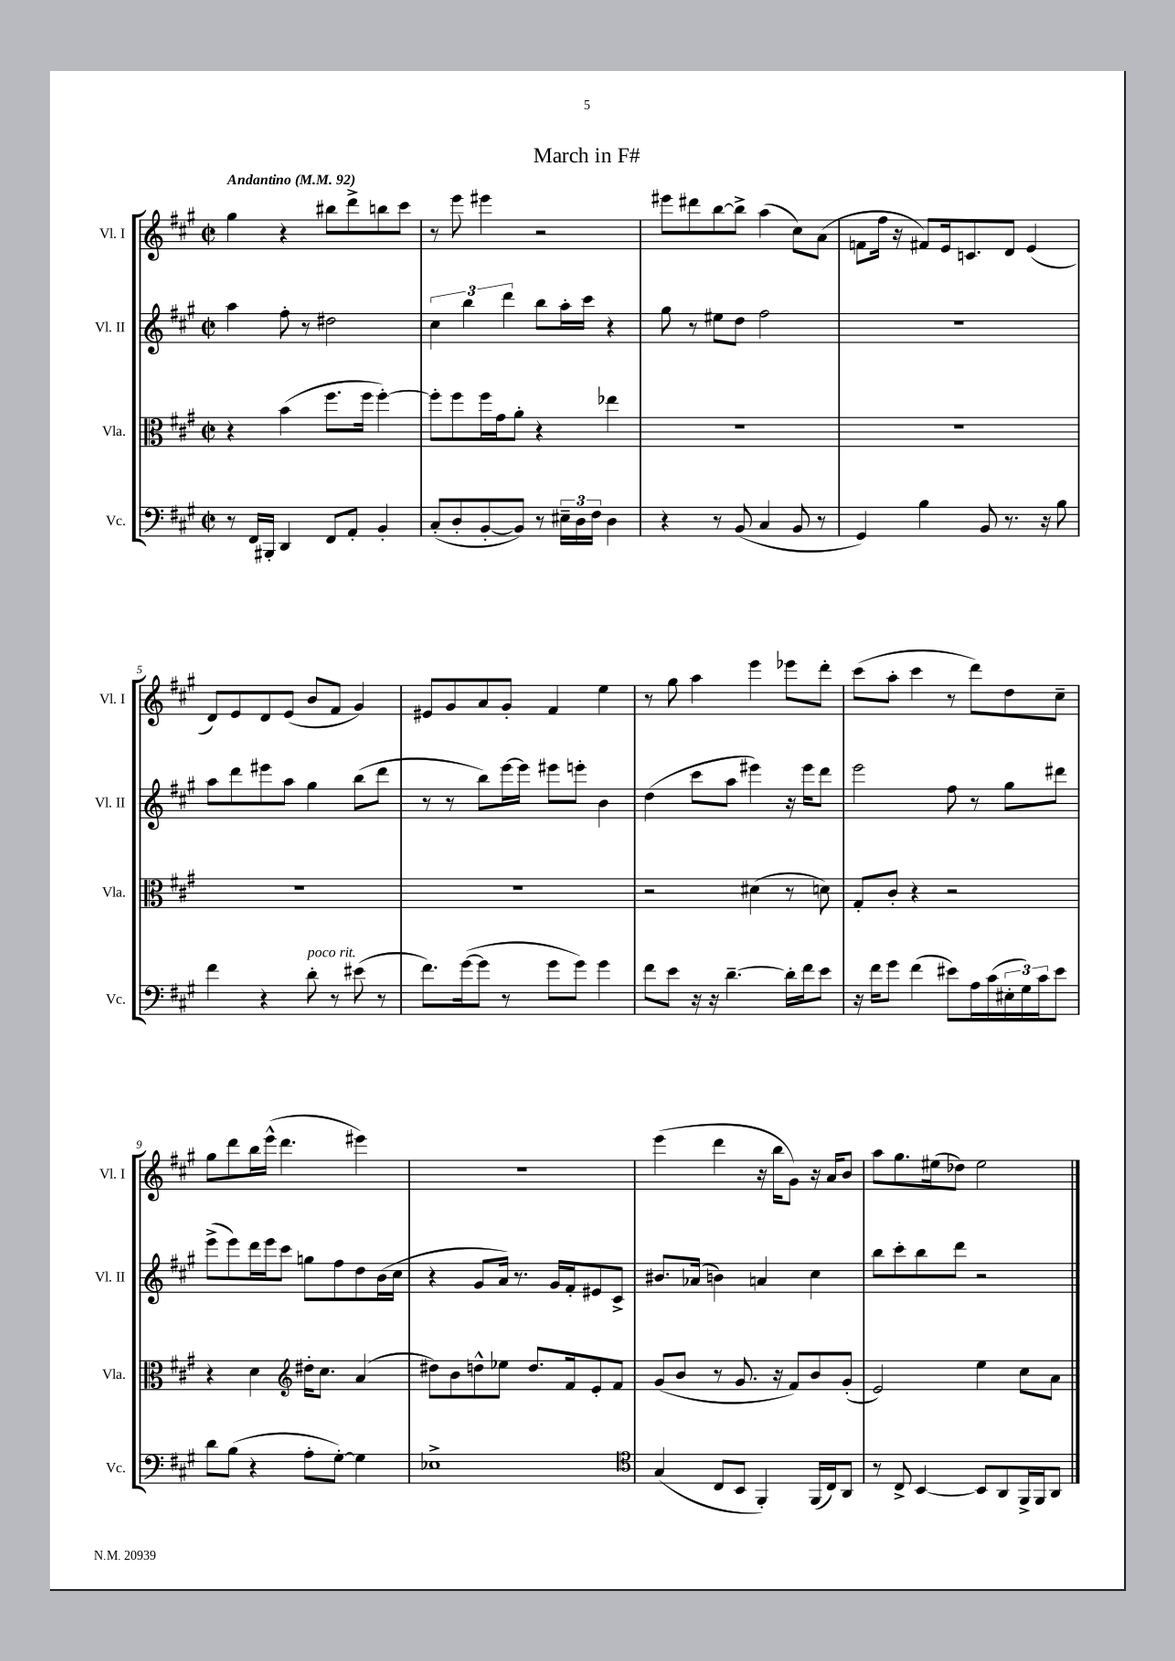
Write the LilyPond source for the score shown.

\header { title = "March in F#" }
<<
\new StaffGroup <<
\new Staff = "s0" \with { instrumentName = "Vl. I" shortInstrumentName = "Vl. I" } {
    \clef treble \key a \major \defaultTimeSignature \time 2/2 \tempo "Andantino" 4 = 92
    gis''4 r4 bis''8 d'''8-> b''8 cis'''8 |
    r8 e'''8 eis'''4 r2 |
    eis'''8 dis'''8 b''8~ b''8-> a''4( cis''8) a'8( |
    f'8 fis''16 r16 fis'8) e'16 c'8. d'8 e'4( |
    d'8) e'8 d'8 e'8( b'8 fis'8 gis'4) |
    eis'8 gis'8 a'8 gis'8-. fis'4 e''4 |
    r8 gis''8 a''4 e'''4 ees'''8 d'''8-. |
    cis'''8( a''8-. cis'''4 r8 d'''8) d''8 cis''8-- |
    gis''8 d'''8 b''16 e'''16-^( d'''4. eis'''4) |
    R1 |
    e'''4( d'''4 r16 b''16 gis'8) r16 a'16 b'8 |
    a''8 gis''8. eis''16( des''8) eis''2 \bar "|." |
}
\new Staff = "s1" \with { instrumentName = "Vl. II" shortInstrumentName = "Vl. II" } {
    \clef treble \key a \major \defaultTimeSignature \time 2/2
    a''4 fis''8-. r8 dis''2 |
    \tuplet 3/2 { cis''4 b''4 d'''4 } b''8 a''16-. cis'''16 r4 |
    gis''8 r8 eis''8 d''8 fis''2 |
    R1 |
    a''8 d'''8 eis'''8 a''8 gis''4 b''8( d'''8 |
    r8 r8 b''8) e'''16~ e'''16 eis'''8 e'''8-. b'4 |
    d''4( cis'''8 a''8 eis'''4) r16 eis'''16 d'''8 |
    e'''2 fis''8 r8 gis''8 dis'''8 |
    e'''8->( e'''8) d'''16 e'''16 cis'''8 g''8 fis''8 d''8 b'16( cis''16 |
    r4 gis'8 a'16) r8. gis'16 fis'16-. eis'8 cis'8-> |
    bis'8. aes'16( b'4) a'4 cis''4 |
    b''8 cis'''8-. b''8 d'''8 r2 \bar "|." |
}
\new Staff = "s2" \with { instrumentName = "Vla." shortInstrumentName = "Vla." } {
    \clef alto \key a \major \defaultTimeSignature \time 2/2
    r4 b'4( fis''8. fis''16 fis''4~-.) |
    fis''8-. fis''8 fis''16 gis'16 a'8-. r4 ees''4 |
    R1 |
    R1 |
    R1 |
    R1 |
    r2 dis'4( r8 d'8) |
    gis8-. cis'8-. r4 r2 |
    r4 d'4 \clef treble dis''16-. cis''8. a'4( |
    dis''8) b'8 d''8-^ ees''8 d''8. fis'16 e'8-. fis'8 |
    gis'8( b'8 r8 gis'8. r16 fis'8) b'8 gis'8-.( |
    e'2) e''4 cis''8 a'8 \bar "|." |
}
\new Staff = "s3" \with { instrumentName = "Vc." shortInstrumentName = "Vc." } {
    \clef bass \key a \major \defaultTimeSignature \time 2/2
    r8 fis,16 bis,,16-. d,4 fis,8 a,8-. b,4-. |
    cis8-.( d8-. b,8~-. b,8) r8 \tuplet 3/2 { eis16-- d16 fis16 } d4 |
    r4 r8 b,8( cis4 b,8 r8 |
    gis,4) b4 b,8 r8. r16 b8 |
    fis'4 r4 d'8-.^\markup { \italic "poco rit." } r8 eis'8( r8 |
    fis'8.) gis'16~( gis'8 r8 gis'8 gis'8) gis'4 |
    fis'8 e'8 r16 r16 d'4.~-- d'16-. fis'16 e'8 |
    r16 fis'16 gis'8 fis'4( eis'8) a16 cis'16( \tuplet 3/2 { eis16-. gis16) cis'16 } eis'8 |
    d'8 b8( r4 a8-. gis8~-.) gis4 |
    ees1-> |
    \clef tenor gis4( cis8 b,8 fis,4-.) fis,16( cis16) a,8 |
    r8 cis8-> b,4~ b,8 a,8 fis,16-> fis,16 a,8 \bar "|." |
}
>>
>>
